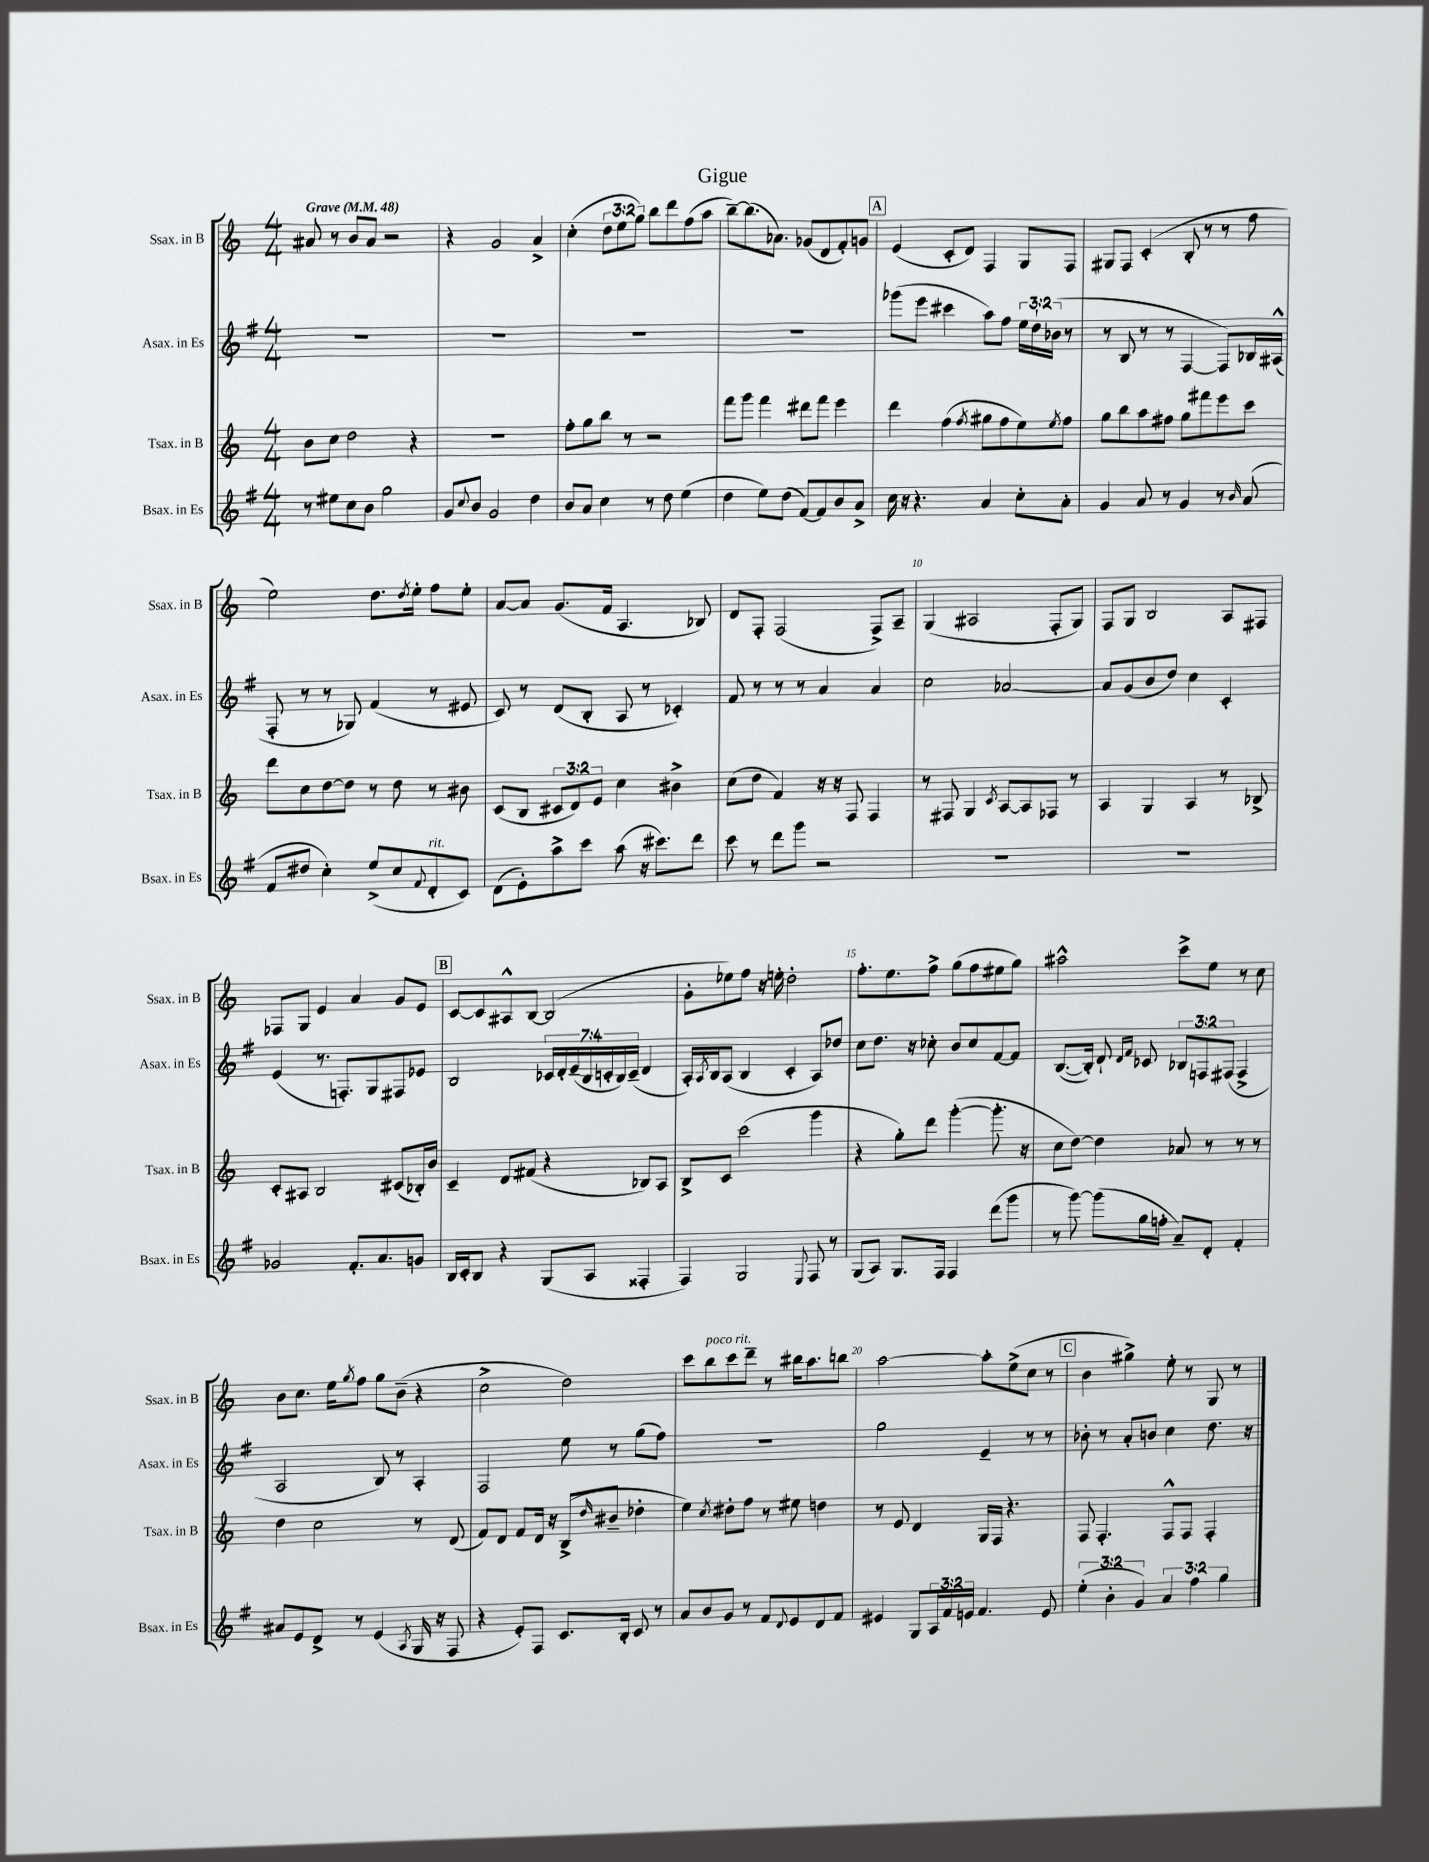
\header { title = "Gigue" }
<<
\new StaffGroup <<
\new Staff = "s0" \with { instrumentName = "Ssax. in B" shortInstrumentName = "Ssax. in B" } {
    \clef treble \key c \major \numericTimeSignature \time 4/4 \override Staff.TupletNumber.text = #tuplet-number::calc-fraction-text \tempo "Grave" 4 = 48
    ais'8 r8 b'8 ais'8 r2 |
    r4 g'2 a'4-> |
    c''4-.( \tuplet 3/2 { d''8 e''8 g''8) } b''8 d'''8 f''8( a''8 |
    b''8~--) b''8.( aes'8.) ges'8( d'8 f'8-.) g'8 |
    \mark \markup { \box "A" } e'4( c'8-. d'8) f4 g8 f8 |
    gis8 f8 c'4-.( b8-. r8 r8 f''8 |
    e''2) d''8. \acciaccatura { d''8 } e''16-. f''8 e''8-. |
    a'8~ a'8 g'8.( f'16 a4. bes8) |
    d'8 f8-. f2( f8->) a8-- |
    g4( ais2 f8-. g8) |
    f8 g8 b2 a8 fis8 |
    fes8 g8 e'4 a'4 g'8 e'8 |
    \mark \markup { \box "B" } c'8~ c'8 ais8-^ b8~ b2( |
    g'8-. ees''8) f''8 r16 e''16-. d''2-. |
    f''8.-. e''8. f''8-> g''8( f''8 eis''8 g''8) |
    ais''2-^ c'''8-> e''8 r8 c''8 |
    b'8 c''8. e''16 \acciaccatura { g''8 } f''8 g''8 b'8--( r4 |
    c''2-> d''2) |
    c'''8 b''8^\markup { \italic "poco rit." } c'''8 d'''8-- r8 bis''16 a''8. b''8 |
    a''2~ a''8-. e''8->( c''8 r8 |
    \mark \markup { \box "C" } b'4 gis''4->) e''8-. r8 g8 r8 \bar "|." |
}
\new Staff = "s1" \with { instrumentName = "Asax. in Es" shortInstrumentName = "Asax. in Es" } {
    \clef treble \key g \major \numericTimeSignature \time 4/4 \override Staff.TupletNumber.text = #tuplet-number::calc-fraction-text
    R1 |
    R1 |
    R1 |
    R1 |
    \mark \markup { \box "A" } ges'''8( e'''8 cis'''4 a''8) fis''8 \tuplet 3/2 { e''16 d''16-! bes'16( } r8 |
    r8 b8 r8 r8 fis4~ fis8) bes16 ais16-^( |
    fis8-. r8 r8 ges8) fis'4( r8 eis'8 |
    c'8) r8 d'8( b8-. a8 r8 ces'4-.) |
    fis'8 r8 r8 r8 a'4 a'4 |
    c''2 aes'2~ |
    aes'8 g'8( b'8 d''8) c''4 c'4-. |
    e'4( r8. f8.-.) g8 fis8 ees'8 |
    \mark \markup { \box "B" } b2 \tuplet 7/4 { ces'16 d'16-. e'16--( b16 c'16-. b16) c'16--( } d'4 |
    a16-.) \acciaccatura { a8 } b16 a8( b4 c'4-. a8) des''8 |
    c''8 d''8. r16 ces''8-. b'8 ces''8 fis'8~ fis'8 |
    b8.~( b16-.) d'8-! \grace { d'16 fis'16 } ces'8 \tuplet 3/2 { bes8 f8 fis8( } fis4-> |
    a2 b8) r8 a4-. |
    fis2 e''8 r8 g''8( fis''8) |
    R1 |
    g''2 e'4-- r8 r8 |
    \mark \markup { \box "C" } bes'8-. r8 a'8-. b'8 c''4 d''8. r16 \bar "|." |
}
\new Staff = "s2" \with { instrumentName = "Tsax. in B" shortInstrumentName = "Tsax. in B" } {
    \clef treble \key c \major \numericTimeSignature \time 4/4 \override Staff.TupletNumber.text = #tuplet-number::calc-fraction-text
    b'8 c''8 d''2 r4 |
    R1 |
    f''8-. g''8 b''8 r8 r2 |
    f'''8 g'''8 f'''4 dis'''8 f'''8 e'''4 |
    \mark \markup { \box "A" } d'''4 f''4( \acciaccatura { f''8 } gis''8 f''8 e''8) \acciaccatura { e''8 } f''8 |
    g''8 b''8 a''8 fis''8 g''8 fis'''8 e'''8 c'''8 |
    d'''8 c''8 d''8~ d''8 r8 d''8 r8 bis'8 |
    c'8( b8 \tuplet 3/2 { cis'8 d'8) e'8 } c''4 bis'4-> |
    c''8( d''8 f'4) r16 r16 f8 f4 |
    r8 fis8 g4 \acciaccatura { c'8 } a8~ a8 fes8 r8 |
    a4 g4 a4 r8 bes8-> |
    c'8-. ais8 b2 cis'8( bes16-.) b'16 |
    \mark \markup { \box "B" } c'4-- d'8 fis'8( r4 bes8) a8 |
    b8-> c'8 c'''2( g'''4 |
    r4 g''8-.) d'''8 g'''4~-.( g'''8.-. r16 |
    c''8 d''8~) d''4 aes'8 r8 r8 r8 |
    d''4 c''2 r8 d'8( |
    f'8) d'8 f'8 d'16 r16 b8->( \grace { d''16 } bis'8-- des''4-. |
    e''4) \acciaccatura { c''8 } dis''8-. f''8 r8 eis''8 d''4 |
    r8 e'8 d'4 g16 f16 r4. |
    \mark \markup { \box "C" } f8 f4.-. f8-^ f8 f4-. \bar "|." |
}
\new Staff = "s3" \with { instrumentName = "Bsax. in Es" shortInstrumentName = "Bsax. in Es" } {
    \clef treble \key g \major \numericTimeSignature \time 4/4 \override Staff.TupletNumber.text = #tuplet-number::calc-fraction-text
    r8 eis''8 c''8 b'8 g''2 |
    g'8 \appoggiatura { c''8 } b'8 g'2 d''4 |
    b'8 a'8 c''4 r8 d''8 e''4( |
    d''4 e''8) d''8( fis'8~) fis'8 b'8 a'8-> |
    \mark \markup { \box "A" } c''16 r16 r4. a'4 c''8-. a'8-. |
    g'4 a'8 r8 g'4 r8 \grace { b'16 } a'8( |
    fis'8 dis''8 c''4-.) e''8->( c''8 \appoggiatura { fis'8 } d'8-.^\markup { \italic "rit." } c'8) |
    d'8( e'8-.) a''8-> c'''8 a''8( r16 cis'''8.) d'''8 |
    c'''8 r8 d'''8 g'''8 r2 |
    R1 |
    R1 |
    ges'2 fis'8.-. a'8. g'8 |
    \mark \markup { \box "B" } b16 c'16-. b8 r4 g8( a8 fisis4-. |
    fis4) g2 \appoggiatura { e8 } fis8 r8 |
    g8( a8) g8. fis16 fis4 d'''8( g'''8 |
    r8 g'''8~) g'''8( g''16 f''16-. a'8--) d'8-. fis'4-. |
    ais'8 e'8 d'8-> r8 e'4( \acciaccatura { a8 } g16 r16 fis8 |
    r4 e'8-.) fis8 c'8. b16-. c'8 r8 |
    a'8 b'8 g'8 r8 fis'8 \appoggiatura { d'8 } e'8 d'8 fis'8 |
    eis'4 g8 \tuplet 3/2 { a16 fis'16 e'16 } fis'4. e'8 |
    \mark \markup { \box "C" } \tuplet 3/2 { e''4-.( b'4-. g'4) } \tuplet 3/2 { a'4 fis''4 g''4 } \bar "|." |
}
>>
>>
\layout { \context { \Score \override BarNumber.break-visibility = ##(#f #t #t) barNumberVisibility = #(every-nth-bar-number-visible 5) } }
